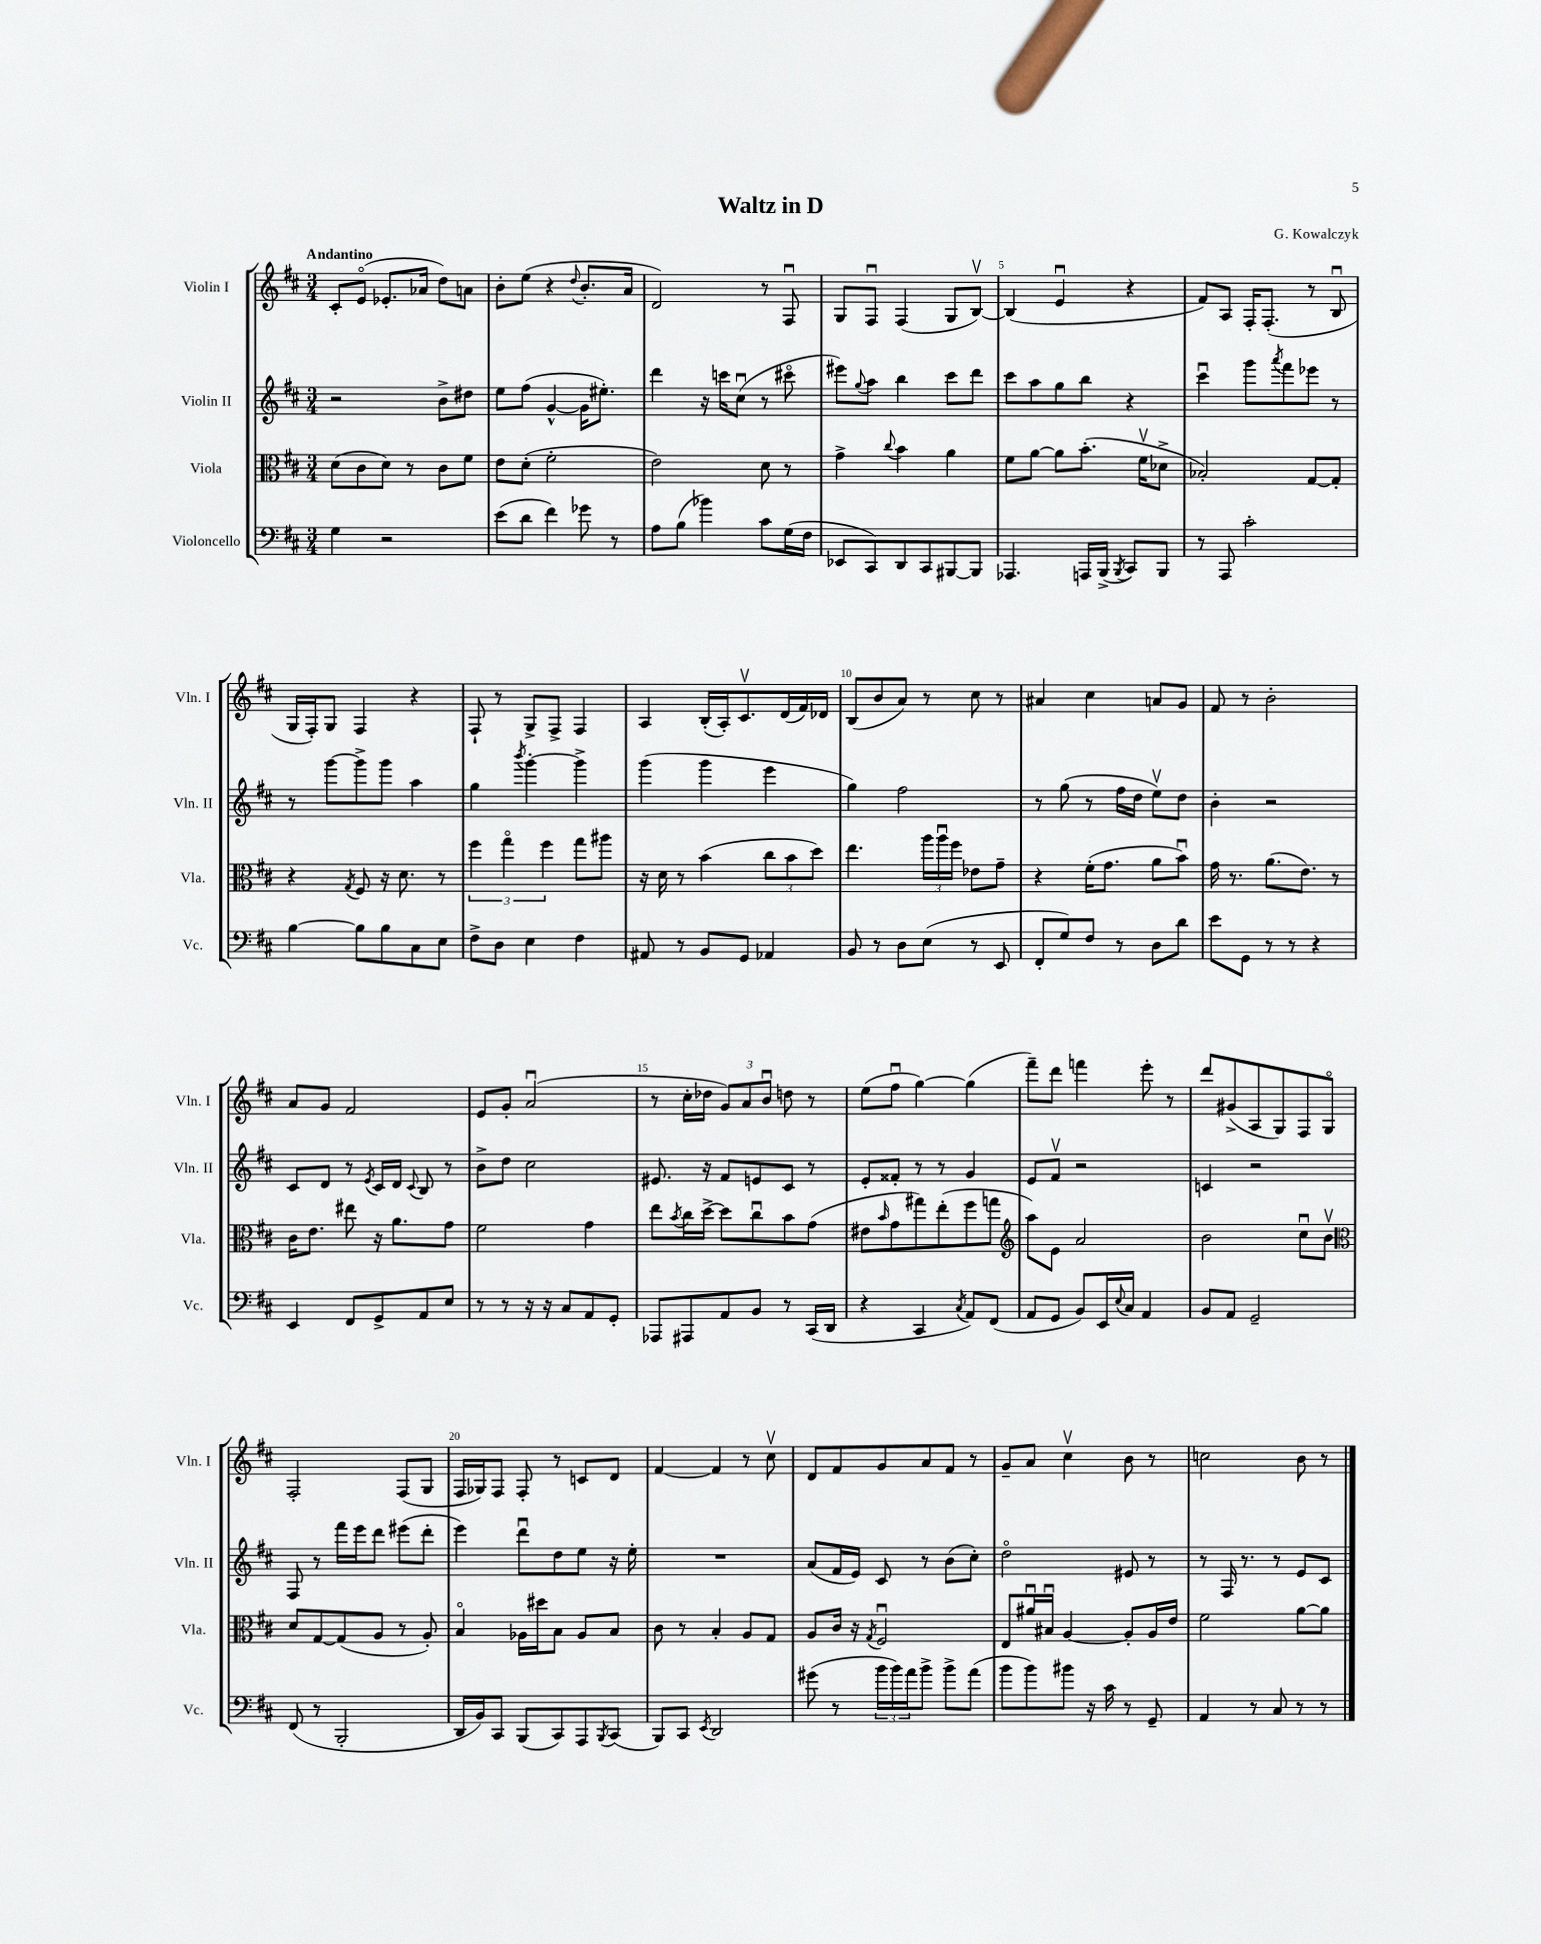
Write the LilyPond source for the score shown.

\header { title = "Waltz in D" composer = "G. Kowalczyk" }
<<
\new StaffGroup <<
\new Staff = "s0" \with { instrumentName = "Violin I" shortInstrumentName = "Vln. I" } {
    \clef treble \key d \major \numericTimeSignature \time 3/4 \tempo "Andantino"
    cis'8-. e'8\flageolet( ees'8.-. aes'16 d''8) a'8 |
    b'8-. e''8( r4 \appoggiatura { d''8 } b'8.-. a'16 |
    d'2) r8 fis8\downbow |
    g8 fis8\downbow fis4( g8 b8~\upbow) |
    b4( e'4\downbow r4 |
    fis'8) a8 fis16-. fis8.-.( r8 b8\downbow |
    g16 fis16-.) g8 fis4 r4 |
    fis8-! r8 g8-> fis8-> fis4 |
    a4 b16-.( a16-.) cis'8.\upbow d'16( fis'16) des'16 |
    b8( b'8 a'8) r8 cis''8 r8 |
    ais'4 cis''4 a'8 g'8 |
    fis'8 r8 b'2-. |
    a'8 g'8 fis'2 |
    e'8 g'8-. a'2\downbow( |
    r8 cis''16-. des''16 \tuplet 3/2 { g'8) a'8 b'8\downbow } d''8 r8 |
    e''8( fis''8\downbow g''4~) g''4( |
    fis'''8--) d'''8 f'''4 e'''8-. r8 |
    d'''8 gis'8->( a8 g8) fis8 g8\flageolet |
    fis2-. fis8( g8 |
    fis16 ges16) fis8 fis8-. r8 c'8 d'8 |
    fis'4~ fis'4 r8 cis''8\upbow |
    d'8 fis'8 g'8 a'8 fis'8 r8 |
    g'8-- a'8 cis''4\upbow b'8 r8 |
    c''2 b'8 r8 \bar "|." |
}
\new Staff = "s1" \with { instrumentName = "Violin II" shortInstrumentName = "Vln. II" } {
    \clef treble \key d \major \numericTimeSignature \time 3/4
    r2 b'8-> dis''8 |
    e''8 fis''8( g'4~-^ g'16 eis''8.-.) |
    d'''4 r16 c'''16 cis''8\downbow( r8 cis'''8\flageolet |
    eis'''8) \appoggiatura { g''8 } a''8 b''4 cis'''8 d'''8 |
    cis'''8 a''8 g''8 b''8 r4 |
    cis'''4\downbow g'''8 \acciaccatura { a'''8 } fis'''8 ees'''8 r8 |
    r8 g'''8~ g'''8-> g'''8 a''4 |
    g''4 \acciaccatura { b'''8 } g'''4~-. g'''4-> |
    g'''4( g'''4 e'''4 |
    g''4) fis''2 |
    r8 g''8( r8 fis''16 d''16 e''8\upbow) d''8 |
    b'4-. r2 |
    cis'8 d'8 r8 \acciaccatura { e'8 } cis'16 d'16 \appoggiatura { cis'8 } b8 r8 |
    b'8-> d''8 cis''2 |
    eis'8. r16 fis'8 e'8 cis'8 r8 |
    e'8-. fisis'8-. r8 r8 g'4 |
    e'8 fis'8\upbow r2 |
    c'4 r2 |
    fis8 r8 fis'''16 e'''16 d'''8 eis'''8( d'''8-. |
    e'''4) d'''8\downbow d''8 e''8 r16 e''16-. |
    R2. |
    a'8( fis'16 e'16) cis'8 r8 b'8( cis''8-.) |
    d''2\flageolet eis'8 r8 |
    r8 fis16 r8. r8 e'8 cis'8 \bar "|." |
}
\new Staff = "s2" \with { instrumentName = "Viola" shortInstrumentName = "Vla." } {
    \clef alto \key d \major \numericTimeSignature \time 3/4
    d'8( cis'8 d'8) r8 cis'8 fis'8 |
    e'8 d'8-.( fis'2-. |
    e'2) d'8 r8 |
    g'4-> \appoggiatura { cis''8 } b'4 a'4 |
    fis'8 a'8~ a'8 b'8.-.( fis'16\upbow des'8-> |
    bes2-.) g8~ g8-. |
    r4 \acciaccatura { g8 } fis8 r16 d'8. r8 |
    \tuplet 3/2 { fis''4 g''4\flageolet fis''4 } g''8 ais''8 |
    r16 d'16 r8 b'4( \tuplet 3/2 { cis''8 b'8 d''8) } |
    e''4. \tuplet 3/2 { a''16 a''16\downbow fis''16 } ees'8 g'8-- |
    r4 fis'16-.( g'8. a'8 b'8\downbow) |
    g'16 r8. a'8.( e'8.) r8 |
    cis'16 e'8. eis''8 r16 a'8. g'8 |
    fis'2 g'4 |
    e''8 \acciaccatura { b'8 } cis''16 d''16~-> d''8 cis''8\downbow b'8 g'8( |
    eis'8 \grace { b'16 } g'8 gis''8) e''8-.( fis''8 g''8 |
    \clef treble a''8) e'8 a'2 |
    b'2 cis''8\downbow b'8\upbow |
    \clef alto d'8 g8~ g8( a8 r8 a8-.) |
    b4\flageolet aes16 dis''16 b8 aes8 b8 |
    cis'8 r8 b4-. a8 g8 |
    a8 cis'16 r16 \acciaccatura { g8 } fis2\downbow |
    e8 ais'16\downbow bis16\downbow a4~ a8-. a16 e'16 |
    fis'2 a'8~ a'8 \bar "|." |
}
\new Staff = "s3" \with { instrumentName = "Violoncello" shortInstrumentName = "Vc." } {
    \clef bass \key d \major \numericTimeSignature \time 3/4
    g4 r2 |
    e'8( d'8 fis'4) ges'8 r8 |
    a8 b8( bes'4) cis'8 g16( fis16 |
    ees,8 cis,8) d,8 cis,8 bis,,8~ bis,,8 |
    aes,,4. a,,16 b,,16->( \acciaccatura { b,,8 } cis,8) b,,8 |
    r8 a,,8 cis'2-. |
    b4~ b8 b8 cis8 e8 |
    fis8-> d8 e4 fis4 |
    ais,8 r8 b,8 g,8 aes,4 |
    b,8 r8 d8 e8( r8 e,8 |
    fis,8-. g8) fis8 r8 d8 d'8 |
    e'8 g,8 r8 r8 r4 |
    e,4 fis,8 g,8-> a,8 e8 |
    r8 r8 r16 r16 cis8 a,8 g,8-. |
    aes,,8 ais,,8 a,8 b,8 r8 cis,16( d,16 |
    r4 cis,4 \acciaccatura { cis8 } a,8) fis,8( |
    a,8 g,8 b,8) e,16 \appoggiatura { e8 } cis16 a,4 |
    b,8 a,8 g,2-- |
    fis,8( r8 b,,2-. |
    d,16 b,16) cis,8 b,,8( cis,8) a,,8 \acciaccatura { b,,8 } cis,8( |
    b,,8) cis,8 \acciaccatura { e,8 } d,2 |
    gis'8( r8 \tuplet 3/2 { b'16 b'16) a'16 } b'8-> b'8-> a'8( |
    b'8 b'8) bis'8 r16 cis'16 r8 g,8-- |
    a,4 r8 cis8 r8 r8 \bar "|." |
}
>>
>>
\layout { \context { \Score \override BarNumber.break-visibility = ##(#f #t #t) barNumberVisibility = #(every-nth-bar-number-visible 5) } }
